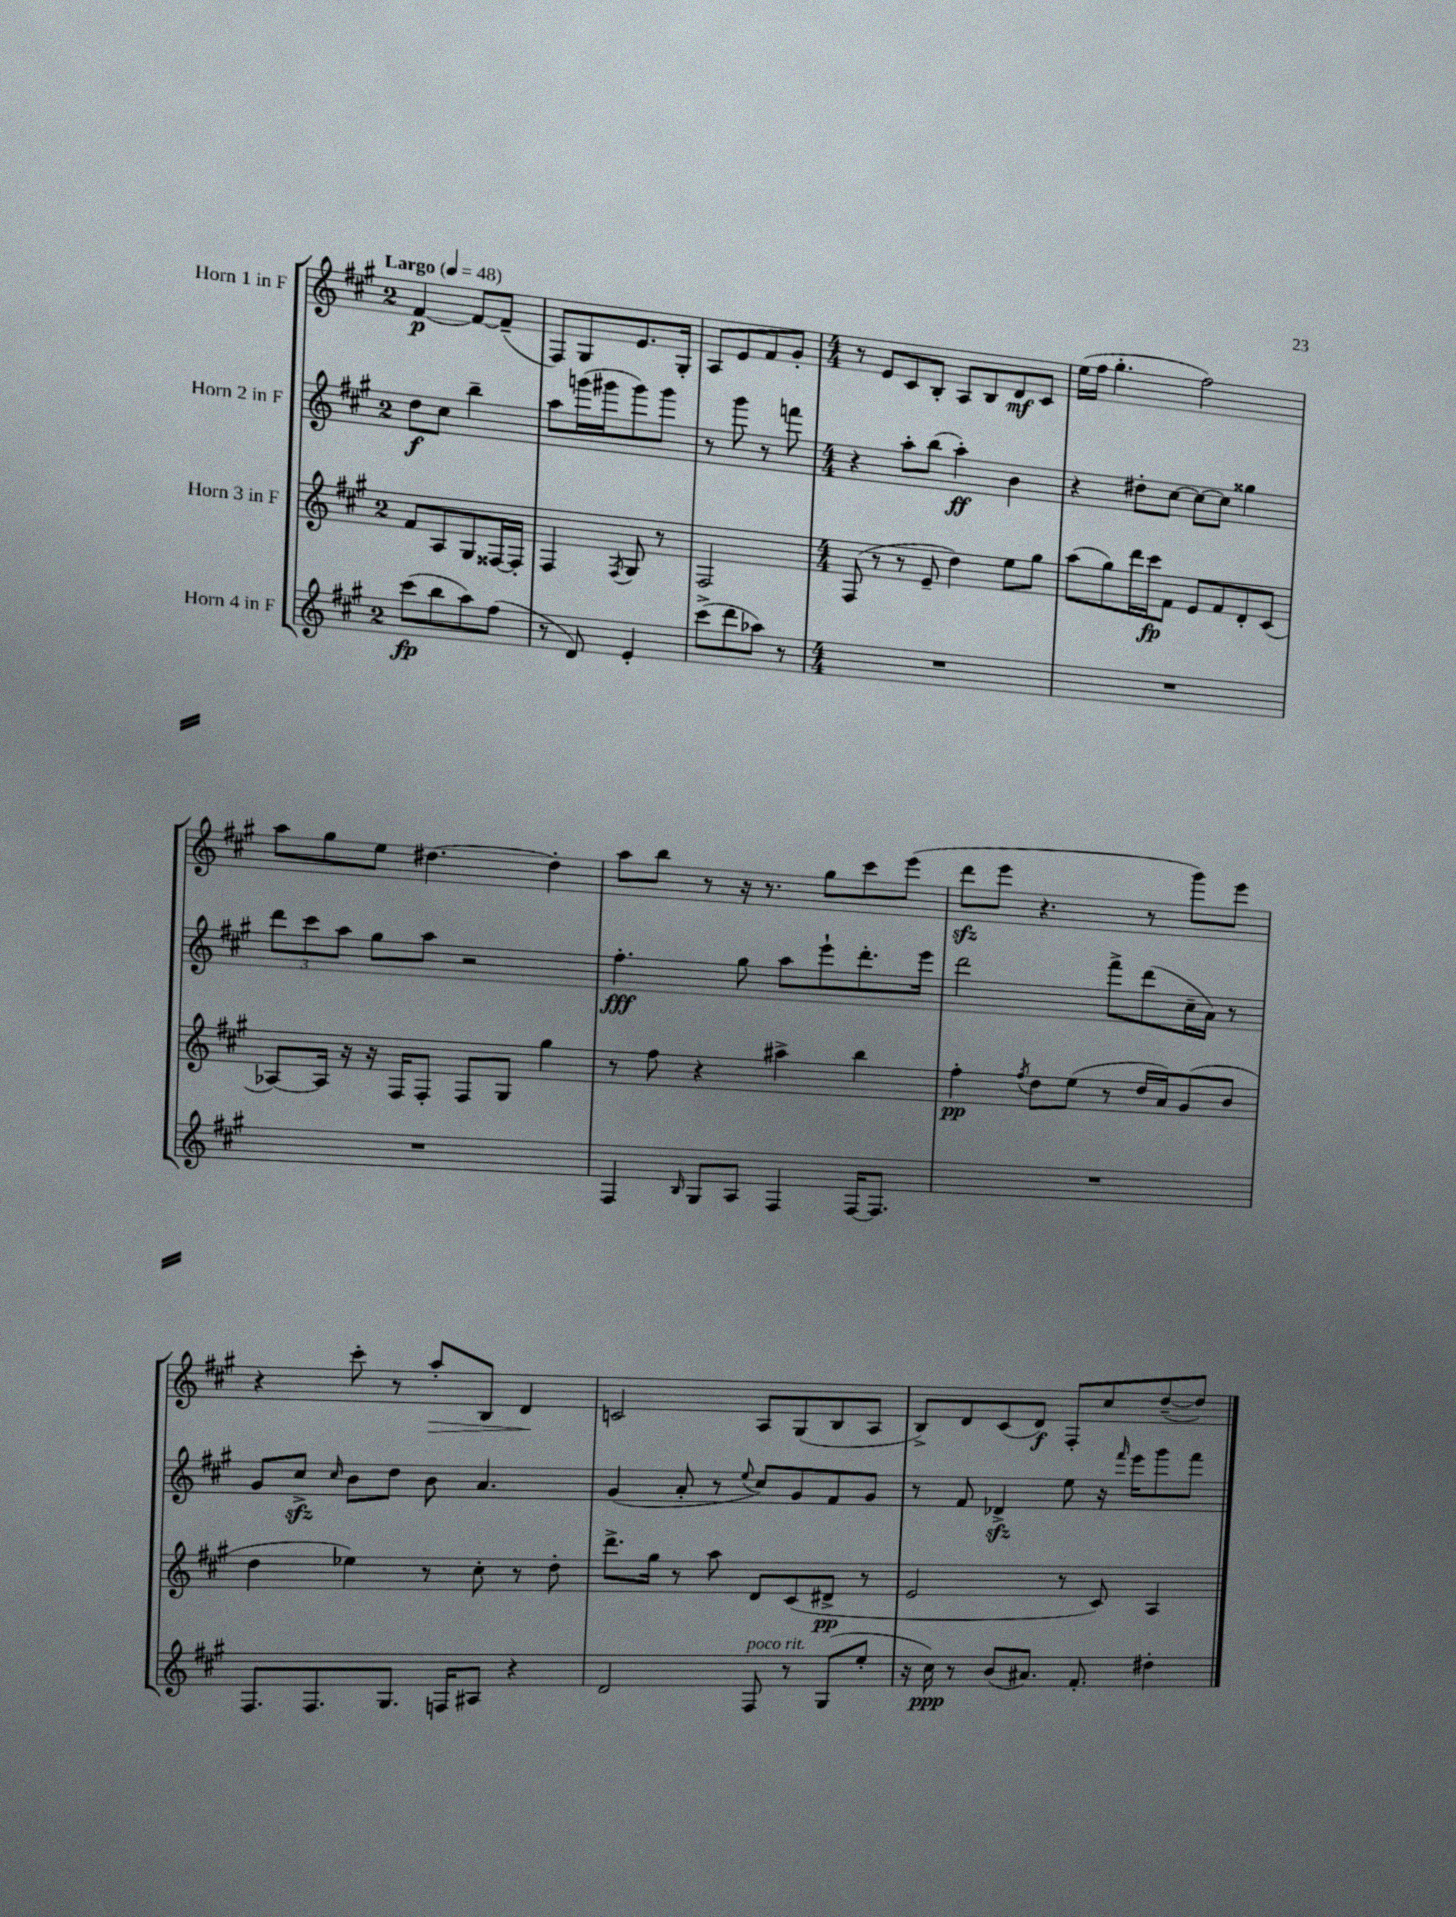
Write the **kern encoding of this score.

**kern	**kern	**kern	**kern
*staff4	*staff3	*staff2	*staff1
*clefG2	*clefG2	*clefG2	*clefG2
*k[f#c#g#]	*k[f#c#g#]	*k[f#c#g#]	*k[f#c#g#]
*M2/4	*M2/4	*M2/4	*M2/4
*MM48	*MM48	*MM48	*MM48
(8ccc#	8f#	8dd	[4f#
8bb	8A	8cc#	.
8aa)	8G#	4bb~	8f#_
(8ff#	[16F##	.	(8f#~]
.	16F##']	.	.
=	=	=	=
8r	4F#	8aa	8F#)
8d)	.	(16ggg	8G#
.	.	16ggg#	.
.	8qF#	.	.
4e'	8G#	8ggg#)	8.e
.	8r	8ggg#	.
.	.	.	16G#'
=	=	=	=
(8ccc#^	2F#	8r	8A
8ddd	.	8ggg#	8e
8aa-)	.	8r	8f#
8r	.	8fff	8g#'
=	=	=	=
*M4/4	*M4/4	*M4/4	*M4/4
1r	(8F#	4r	8r
.	8r	.	8e
.	8r	8aa'	8c#
.	8e~	(8bb	8B'
.	4dd)	4aa')	8A
.	.	.	8B
.	8ee	4b	8d
.	8gg#	.	8c#
=	=	=	=
1r	(8aa	4r	(16ee
.	.	.	16ff#
.	8gg#)	.	4.gg#'
.	16ddd	8dd#'	.
.	16ccc#	.	.
.	8f#	[8cc#	.
.	8e	8cc#_	2ff#)
.	8f#	8cc#]	.
.	8d'	4gg##	.
.	(8c#	.	.
=	=	=	=
1r	[8A-)	12ddd	8aa
.	.	12ccc#	.
.	16A-]	.	8gg#
.	.	12aa	.
.	16r	.	.
.	16r	8gg#	8ee
.	16F#	.	.
.	8F#'	8aa	[4.dd#
.	8F#	2r	.
.	8G#	.	.
.	4gg#	.	4dd#']
=	=	=	=
4F#	8r	4.ff#'	8aa
.	8ff#	.	8bb
16qqB	.	.	.
8G#	4r	.	8r
8A	.	8gg#	16r
.	.	.	8.r
4F#	4aa#^	8aa	.
.	.	8eee`	8gg#
[16F#	4bb	8.ddd'	8ccc#
8.F#]	.	.	.
.	.	.	(8eee
.	.	16eee	.
=	=	=	=
1r	4ff#'	2ddd	8ddd
.	.	.	8eee
.	8qff#	.	.
.	8dd	.	4.r
.	(8ee	.	.
.	8r	8fff#^	.
.	16dd	(8ddd	8r
.	16a)	.	.
.	(8g#	16cc#~	8ggg#)
.	.	16a)	.
.	8b	8r	8eee
=	=	=	=
8.F#	4dd	8g#	4r
.	.	8cc#^	.
8.F#	.	.	.
.	.	16qqcc#	.
.	4ee-)	8b	8ccc#'
8.G#	.	8dd	8r
.	8r	8b	8aa'
16F	.	.	.
8A#	8cc#'	4.a	8B
4r	8r	.	4d
.	8dd'	.	.
=	=	=	=
2d	8.ddd^	(4g#	2c
.	16gg#	.	.
.	8r	8a'	.
.	8aa	8r	.
.	.	8qqee	.
8F#	8d	8cc#)	8A
8r	(8c#	8g#	(8G#
(8G#	8d#^	8f#	8B
8ee'	8r	8g#	8A
=	=	=	=
16r	2e	8r	8B^)
16cc#)	.	.	.
8r	.	8f#	8d
(8b	.	4d-^	(8c#
8.a#)	.	.	8d)
.	8r	8ee	8F#'
8.f#'	.	.	.
.	8c#)	16r	8cc#
.	.	16qqfff#	.
.	.	16eee	.
4dd#'	4A	8ggg#	([8dd~
.	.	8fff#	8dd])
==	==	==	==
*-	*-	*-	*-
